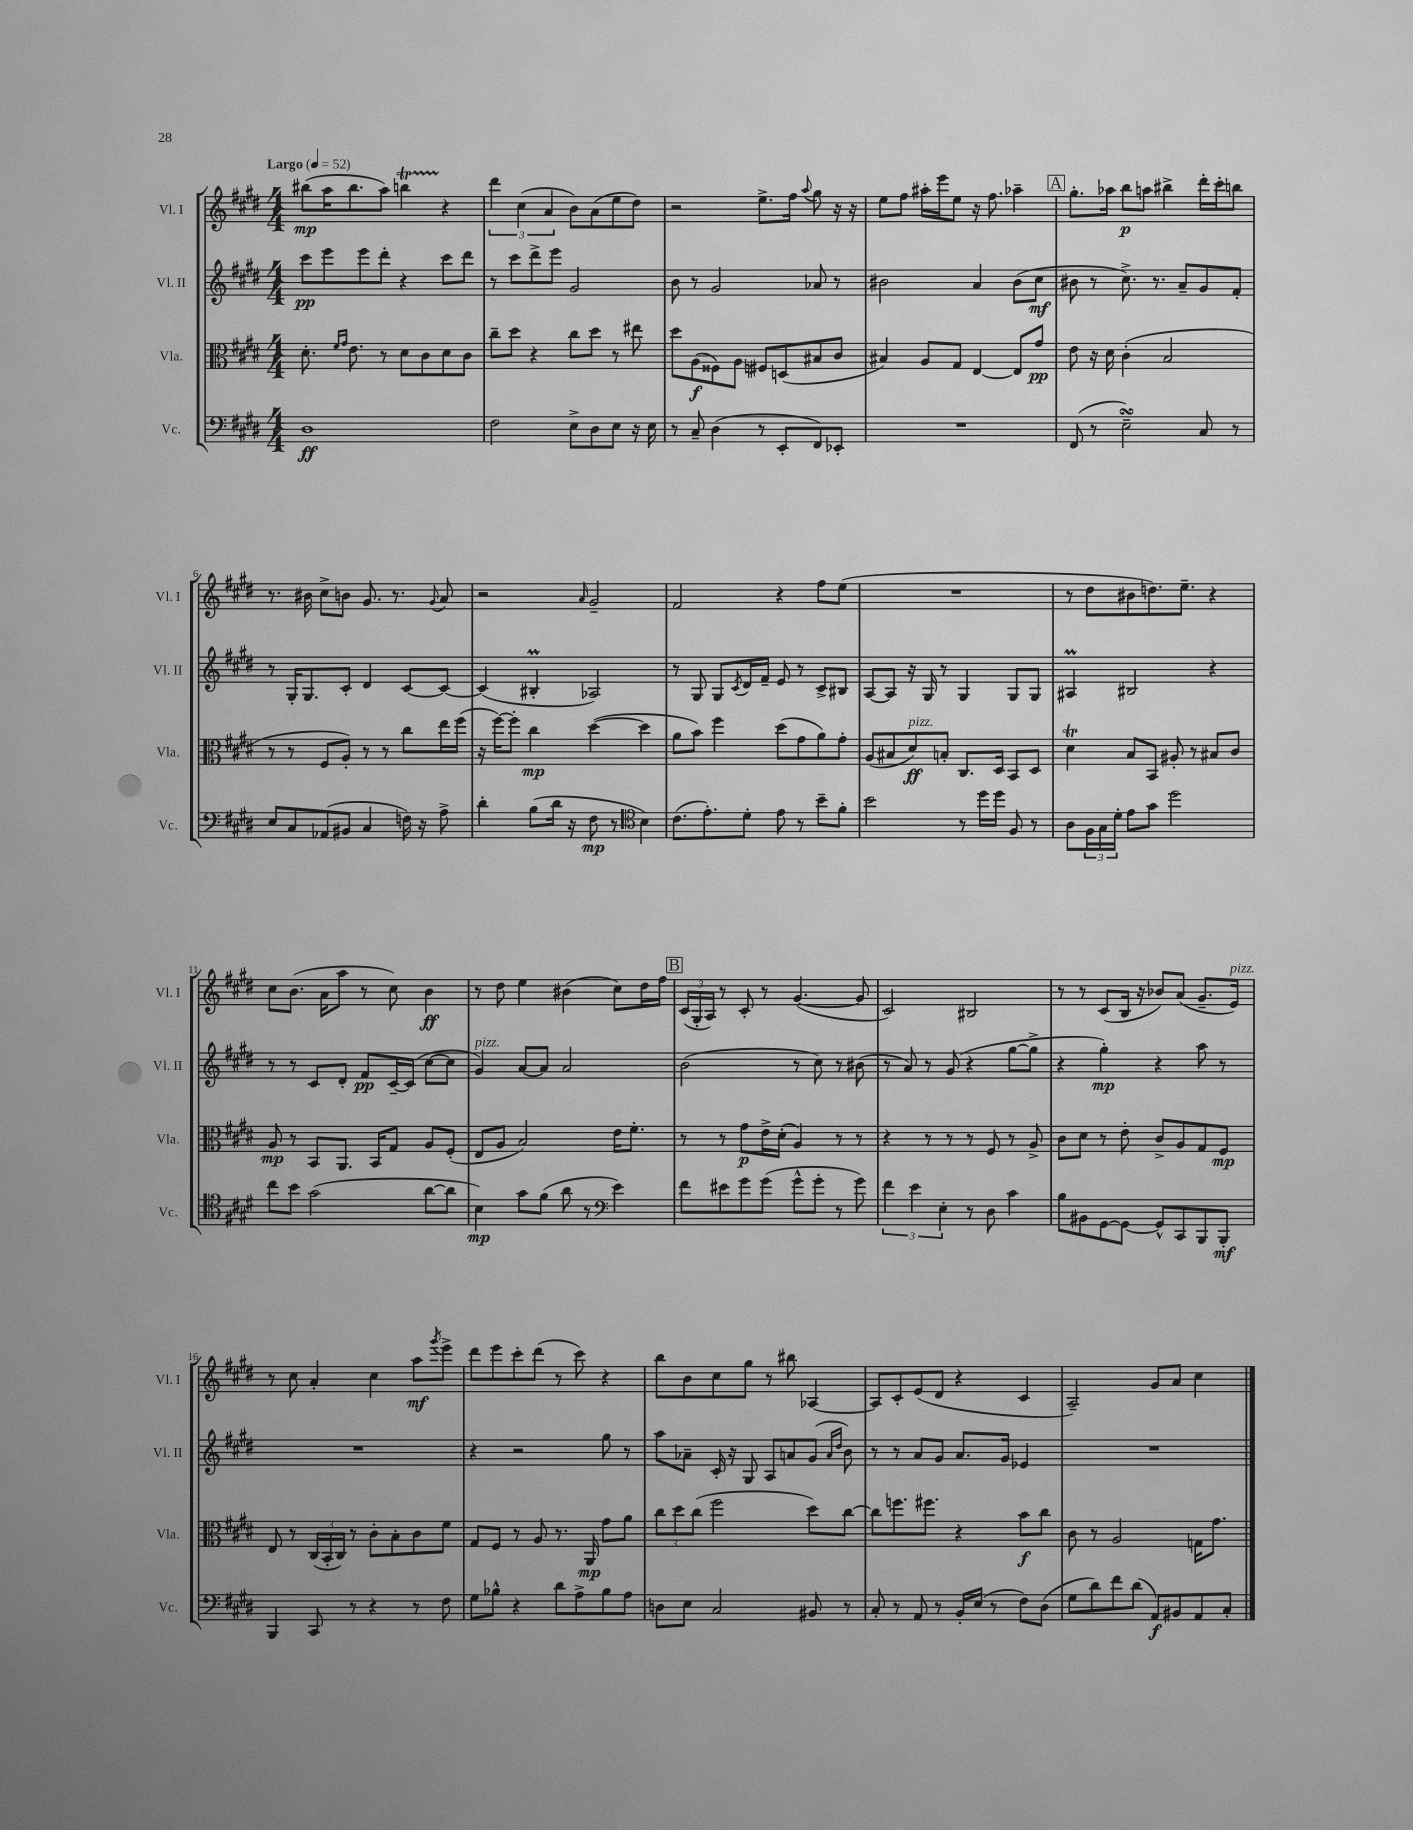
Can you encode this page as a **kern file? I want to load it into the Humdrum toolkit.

**kern	**dynam	**kern	**dynam	**kern	**dynam	**kern	**dynam
*part4	*part4	*part3	*part3	*part2	*part2	*part1	*part1
*staff4	*staff4	*staff3	*staff3	*staff2	*staff2	*staff1	*staff1
*I"Vc.	*	*I"Vla.	*	*I"Vl. II	*	*I"Vl. I	*
*I'Vc.	*	*I'Vla.	*	*I'Vl. II	*	*I'Vl. I	*
*clefF4	*	*clefC3	*	*clefG2	*	*clefG2	*
*k[f#c#g#d#]	*	*k[f#c#g#d#]	*	*k[f#c#g#d#]	*	*k[f#c#g#d#]	*
*M4/4	*	*M4/4	*	*M4/4	*	*M4/4	*
*MM52	*	*MM52	*	*MM52	*	*MM52	*
=1	=1	=1	=1	=1	=1	=1	=1
!	!	!	!	!	!	!LO:TX:a:B:t=Largo	!
1D#	ff	8.d#'\	.	8ccc#\L	pp	(8bb#X\L	mp
.	.	.	.	8eee\	.	16aa\K	.
.	.	16qqf#/LL	.	.	.	.	.
.	.	16qqg#/JJ	.	.	.	.	.
.	.	8.e\	.	.	.	8.bb#\	.
.	.	.	.	8eee\	.	.	.
.	.	8r	.	8ddd#'\J	.	8aa\J)	.
.	.	8d#\L	.	4r	.	4bbnT\	.
.	.	8c#\	.	.	.	.	.
.	.	8d#\	.	8ccc#\L	.	4r	.
.	.	8c#\J	.	8ddd#\J	.	.	.
=2	=2	=2	=2	=2	=2	=2	=2
2F#\	.	8cc#~\L	.	8r	.	6ddd#\	.
.	.	8dd#\J	.	8ccc#\L	.	.	.
.	.	.	.	.	.	(6cc#\	.
.	.	4r	.	8ddd#^\	.	.	.
.	.	.	.	.	.	6a/	.
.	.	.	.	8eee\J	.	.	.
8E^\L	.	8cc#\L	.	2g#/	.	8b\L)	.
8D#\	.	8dd#\J	.	.	.	(8a\	.
8E\J	.	8r	.	.	.	8ee\	.
16r	.	8ee#X\	.	.	.	8dd#\J)	.
16E\	.	.	.	.	.	.	.
=3	=3	=3	=3	=3	=3	=3	=3
8r	.	8dd#\L	.	8b\	.	2r	.
8C#~/	.	(8A\	f	8r	.	.	.
(4D#\	.	8F##X\)	.	2g#/	.	.	.
.	.	8A\J	.	.	.	.	.
8r	.	8F#X/L	.	.	.	8.ee^\L	.
8EE'/L	.	(8Dn/	.	.	.	.	.
.	.	.	.	.	.	16ff#\Jk	.
.	.	.	.	.	.	8qqaa/	.
8FF#/)	.	8B#X/	.	8a-X/	.	8gg#\	.
8EE-X'/J	.	8c#/J	.	8r	.	16r	.
.	.	.	.	.	.	16r	.
=4	=4	=4	=4	=4	=4	=4	=4
1r	.	4B#X/)	.	2b#X\	.	8ee\L	.
.	.	.	.	.	.	8ff#\J	.
.	.	8A/L	.	.	.	16aa#X'\LL	.
.	.	.	.	.	.	16eee\J	.
.	.	8G#/J	.	.	.	8ee\J	.
.	.	[4E/	.	4a/	.	16r	.
.	.	.	.	.	.	8.ff#\	.
.	.	8E/L]	.	(8b#\L	.	4aa-X~\	.
.	.	8g#/J	pp	8cc#\J	mf	.	.
!!LO:REH:place=s1:t=A
=5	=5	=5	=5	=5	=5	=5	=5
(8FF#/	.	8e\	.	8b#X\	.	8.gg#'\L	.
8r	.	16r	.	8r	.	.	.
.	.	16d#\	.	.	.	16aa-X\Jk	.
2EsSSs~\)	.	(4c#'\	.	8.cc#^\)	.	8bb\L	p
.	.	.	.	.	.	8aan\J	.
.	.	.	.	8.r	.	.	.
.	.	2B/	.	.	.	4bb#X^\	.
.	.	.	.	8a~/L	.	.	.
8C#/	.	.	.	8g#/	.	16ddd#'\LL	.
.	.	.	.	.	.	16ccc#'\J	.
8r	.	.	.	8f#'/J	.	8bbn\J	.
!!LO:LB:g=z
=6	=6	=6	=6	=6	=6	=6	=6
8E/L	.	8r	.	8r	.	8.r	.
8C#/	.	8r	.	16G#'/KL	.	.	.
.	.	.	.	8.G#/	.	16b#X\	.
(8AA-X/	.	8F#/L	.	.	.	8cc#^\L	.
8BB#X/J	.	8A'/J)	.	8c#'/J	.	8bn\J	.
4C#/	.	8r	.	4d#/	.	8.g#/	.
.	.	8r	.	.	.	.	.
.	.	.	.	.	.	8.r	.
16Fn\)	.	8cc#\L	.	[8c#/L	.	.	.
16r	.	.	.	.	.	.	.
.	.	.	.	.	.	8qqg#/	.
8A^\	.	16ee\L	.	8c#/J_	.	8a/	.
.	.	(16ff#\JJ	.	.	.	.	.
=7	=7	=7	=7	=7	=7	=7	=7
4d#'\	.	16r	.	(4c#/]	.	2r	.
.	.	[16ff#\KL)	.	.	.	.	.
.	.	8ff#'\J]	.	.	.	.	.
(8B\L	.	4cc#\	mp	4B#Xm'/	.	.	.
16d#\Jk	.	.	.	.	.	.	.
16r	.	.	.	.	.	.	.
.	.	.	.	.	.	16qqa/	.
8F#\	mp	([4dd#\	.	2A-X/)	.	2g#~/	.
8r	.	.	.	.	.	.	.
*clefC4	*	*	*	*	*	*	*
4B\)	.	4dd#\]	.	.	.	.	.
=8	=8	=8	=8	=8	=8	=8	=8
(8.c#\L	.	8a\L	.	8r	.	2f#/	.
.	.	8b\J)	.	8G#/	.	.	.
8.e'\)	.	.	.	.	.	.	.
.	.	4ff#\	.	8G#/L	.	.	.
.	.	.	.	8qc#/	.	.	.
8d#'\J	.	.	.	16d#/L	.	.	.
.	.	.	.	16f#~/JJ	.	.	.
8e\	.	(8dd#\L	.	8e/	.	4r	.
8r	.	8g#\	.	8r	.	.	.
8b~\L	.	8a\)	.	8c#^/L	.	8ff#\L	.
8f#'\J	.	8g#'\J	.	8B#X/J	.	(8ee\J	.
=9	=9	=9	=9	=9	=9	=9	=9
2b\	.	(8A/L	.	[8A/L	.	1r	.
.	.	8B#X/	.	8A/J]	.	.	.
!	!	!LO:TX:a:i:t=pizz.	!	!	!	!	!
.	.	8d#/)	ff	16r	.	.	.
.	.	.	.	16G#/	.	.	.
.	.	8Bn'/J	.	8r	.	.	.
8r	.	8.C#/L	.	4G#/	.	.	.
16dd#\LL	.	.	.	.	.	.	.
16dd#\JJ	.	16D#/Jk	.	.	.	.	.
8F#/	.	8BB/L	.	8G#/L	.	.	.
8r	.	8D#/J	.	8G#/J	.	.	.
=10	=10	=10	=10	=10	=10	=10	=10
8A\L	.	4d#t\	.	4A#Xm/	.	8r	.
24F#\L	.	.	.	.	.	8dd#\L	.
24G#\	.	.	.	.	.	.	.
24d#'\JJ	.	.	.	.	.	.	.
8e\L	.	8B/L	.	2B#X/	.	8b#X\	.
8g#\J	.	8BB/J	.	.	.	8.ddn\)	.
2dd#\	.	8A#X'/	.	.	.	.	.
.	.	.	.	.	.	8.ee~\J	.
.	.	8r	.	.	.	.	.
.	.	8B#X/L	.	4r	.	4r	.
.	.	8c#/J	.	.	.	.	.
!!LO:LB:g=z
=11	=11	=11	=11	=11	=11	=11	=11
8cc#\L	.	8A/	mp	8r	.	8cc#\L	.
8b\J	.	8r	.	8r	.	(8.b\J	.
(2g#\	.	8BB/L	.	8c#/L	.	.	.
.	.	.	.	.	.	16a\KL	.
.	.	8.AA/J	.	8d#'/J	.	8aa\J	.
.	.	.	.	8f#/L	pp	8r	.
.	.	16BB/KL	.	.	.	.	.
.	.	8G#/J	.	[16c#~/L	.	8cc#\)	.
.	.	.	.	(16c#/JJ]	.	.	.
[8a\L	.	8A/L	.	[8cc#\L	.	4b\	ff
8a\J]	.	(8F#'/J	.	8cc#\J]	.	.	.
=12	=12	=12	=12	=12	=12	=12	=12
!	!	!	!	!LO:TX:a:i:t=pizz.	!	!	!
4B\)	mp	8E/L	.	4g#/)	.	8r	.
.	.	8A/J	.	.	.	8dd#\	.
8g#\L	.	2B/)	.	[8a/L	.	4ee\	.
(8f#\J	.	.	.	8a/J]	.	.	.
8a\	.	.	.	2a/	.	(4b#X\	.
8r	.	.	.	.	.	.	.
*clefF4	*	*	*	*	*	*	*
4e\)	.	16e\KL	.	.	.	8cc#\L)	.
.	.	8.f#'\J	.	.	.	.	.
.	.	.	.	.	.	16dd#\L	.
.	.	.	.	.	.	16ff#\JJ	.
!!LO:REH:place=s1:t=B
=13	=13	=13	=13	=13	=13	=13	=13
8f#\L	.	8r	.	(2b\	.	(24c#/LL	.
.	.	.	.	.	.	24G#'/	.
.	.	.	.	.	.	24A/JJ)	.
8e#X\	.	8r	.	.	.	8r	.
8g#\	.	8g#\L	p	.	.	8c#'/	.
(8g#\J	.	16e^\L	.	.	.	8r	.
.	.	(16d#'\JJ	.	.	.	.	.
8g#^^\L	.	4A/)	.	8r	.	([4.g#/	.
8g#'\J	.	.	.	8cc#\)	.	.	.
8r	.	8r	.	8r	.	.	.
8g#\)	.	8r	.	(8b#X\	.	8g#/]	.
=14	=14	=14	=14	=14	=14	=14	=14
6f#\	.	4r	.	8r	.	2c#/)	.
.	.	.	.	8a/)	.	.	.
6e\	.	.	.	.	.	.	.
.	.	8r	.	8r	.	.	.
6E'\	.	.	.	.	.	.	.
.	.	8r	.	(8g#/	.	.	.
8r	.	8r	.	4r	.	2B#X/	.
8D#\	.	8F#/	.	.	.	.	.
4c#\	.	8r	.	[8gg#\L	.	.	.
.	.	8A^/	.	8gg#^\J]	.	.	.
=15	=15	=15	=15	=15	=15	=15	=15
8B\L	.	8c#\L	.	4r	.	8r	.
8BB#X\	.	8d#\J	.	.	.	8r	.
[8GG#\	.	8r	.	4gg#'\)	mp	(8c#/L	.
8GG#\J_	.	8e'\	.	.	.	16B/Jk	.
.	.	.	.	.	.	16r	.
8GG#^^/L]	.	8c#^/L	.	4r	.	8b-X/L)	.
8CC#/	.	8A/	.	.	.	(8a/J	.
8BBB/	.	8G#/	.	8aa\	.	8.g#~/L	.
8BBB'/J	mf	8F#/J	mp	8r	.	.	.
!	!	!	!	!	!	!LO:TX:a:i:t=pizz.	!
.	.	.	.	.	.	16e/Jk)	.
!!LO:LB:g=z
=16	=16	=16	=16	=16	=16	=16	=16
4BBB/	.	8E/	.	1r	.	8r	.
.	.	8r	.	.	.	8cc#\	.
8CC#/	.	(24C#/LL	.	.	.	4a'/	.
.	.	24BB'/	.	.	.	.	.
.	.	24C#/JJ)	.	.	.	.	.
8r	.	8r	.	.	.	.	.
4r	.	8c#'\L	.	.	.	4cc#\	.
.	.	8B'\	.	.	.	.	.
8r	.	8c#\	.	.	.	8aa\L	mf
.	.	.	.	.	.	8qggg#/	.
8F#\	.	8f#\J	.	.	.	8eee^\J	.
=17	=17	=17	=17	=17	=17	=17	=17
8G#\L	.	8G#/L	.	4r	.	8ddd#\L	.
8B-X^^\J	.	8F#/J	.	.	.	8eee\	.
4r	.	8r	.	2r	.	8ccc#'\	.
.	.	8A/	.	.	.	(8ddd#\J	.
8d#\L	.	8.r	.	.	.	8r	.
8A^\	.	.	.	.	.	8ccc#\)	.
.	.	16AA/	mp	.	.	.	.
8B-\	.	8g#\L	.	8gg#\	.	4r	.
8A\J	.	8a\J	.	8r	.	.	.
=18	=18	=18	=18	=18	=18	=18	=18
8Dn\L	.	12cc#\L	.	8aa\L	.	8bb\L	.
.	.	12dd#\	.	.	.	.	.
8E\J	.	.	.	8a-X~\J	.	8b\	.
.	.	(12cc#\J	.	.	.	.	.
2C#/	.	2ff#\	.	16c#'/	.	8cc#\	.
.	.	.	.	16r	.	.	.
.	.	.	.	8G#/	.	8gg#\J	.
.	.	.	.	8A/L	.	8r	.
.	.	.	.	8an/	.	8bb#X\	.
8BB#X/	.	8dd#\L)	.	(8g#/J	.	[4A-X/	.
.	.	.	.	16qqa/LL	.	.	.
.	.	.	.	16qqdd#/JJ	.	.	.
8r	.	[8cc#\J	.	8b\)	.	.	.
=19	=19	=19	=19	=19	=19	=19	=19
8C#'/	.	8cc#\L]	.	8r	.	8A-/L]	.
8r	.	8.ffn\	.	8r	.	8c#'/	.
8AA/	.	.	.	8a/L	.	(8e/	.
.	.	8.ff#X\J	.	.	.	.	.
8r	.	.	.	8g#/J	.	8d#/J	.
16BB'/LL	.	4r	.	8.a/L	.	4r	.
(16E/JJ	.	.	.	.	.	.	.
8r	.	.	.	.	.	.	.
.	.	.	.	16g#/Jk	.	.	.
8F#\L)	.	8b\L	f	4e-X/	.	4c#/	.
(8D#\J	.	8cc#\J	.	.	.	.	.
=20	=20	=20	=20	=20	=20	=20	=20
8G#\L	.	8c#\	.	1r	.	2A~/)	.
8d#\)	.	8r	.	.	.	.	.
8f#\	.	2A/	.	.	.	.	.
(8d#\J	.	.	.	.	.	.	.
8AA/L)	f	.	.	.	.	8g#/L	.
8BB#X/	.	.	.	.	.	8a/J	.
8AA/	.	16Gn\KL	.	.	.	4cc#\	.
.	.	8.g#\J	.	.	.	.	.
8C#'/J	.	.	.	.	.	.	.
==	==	==	==	==	==	==	==
*-	*-	*-	*-	*-	*-	*-	*-
